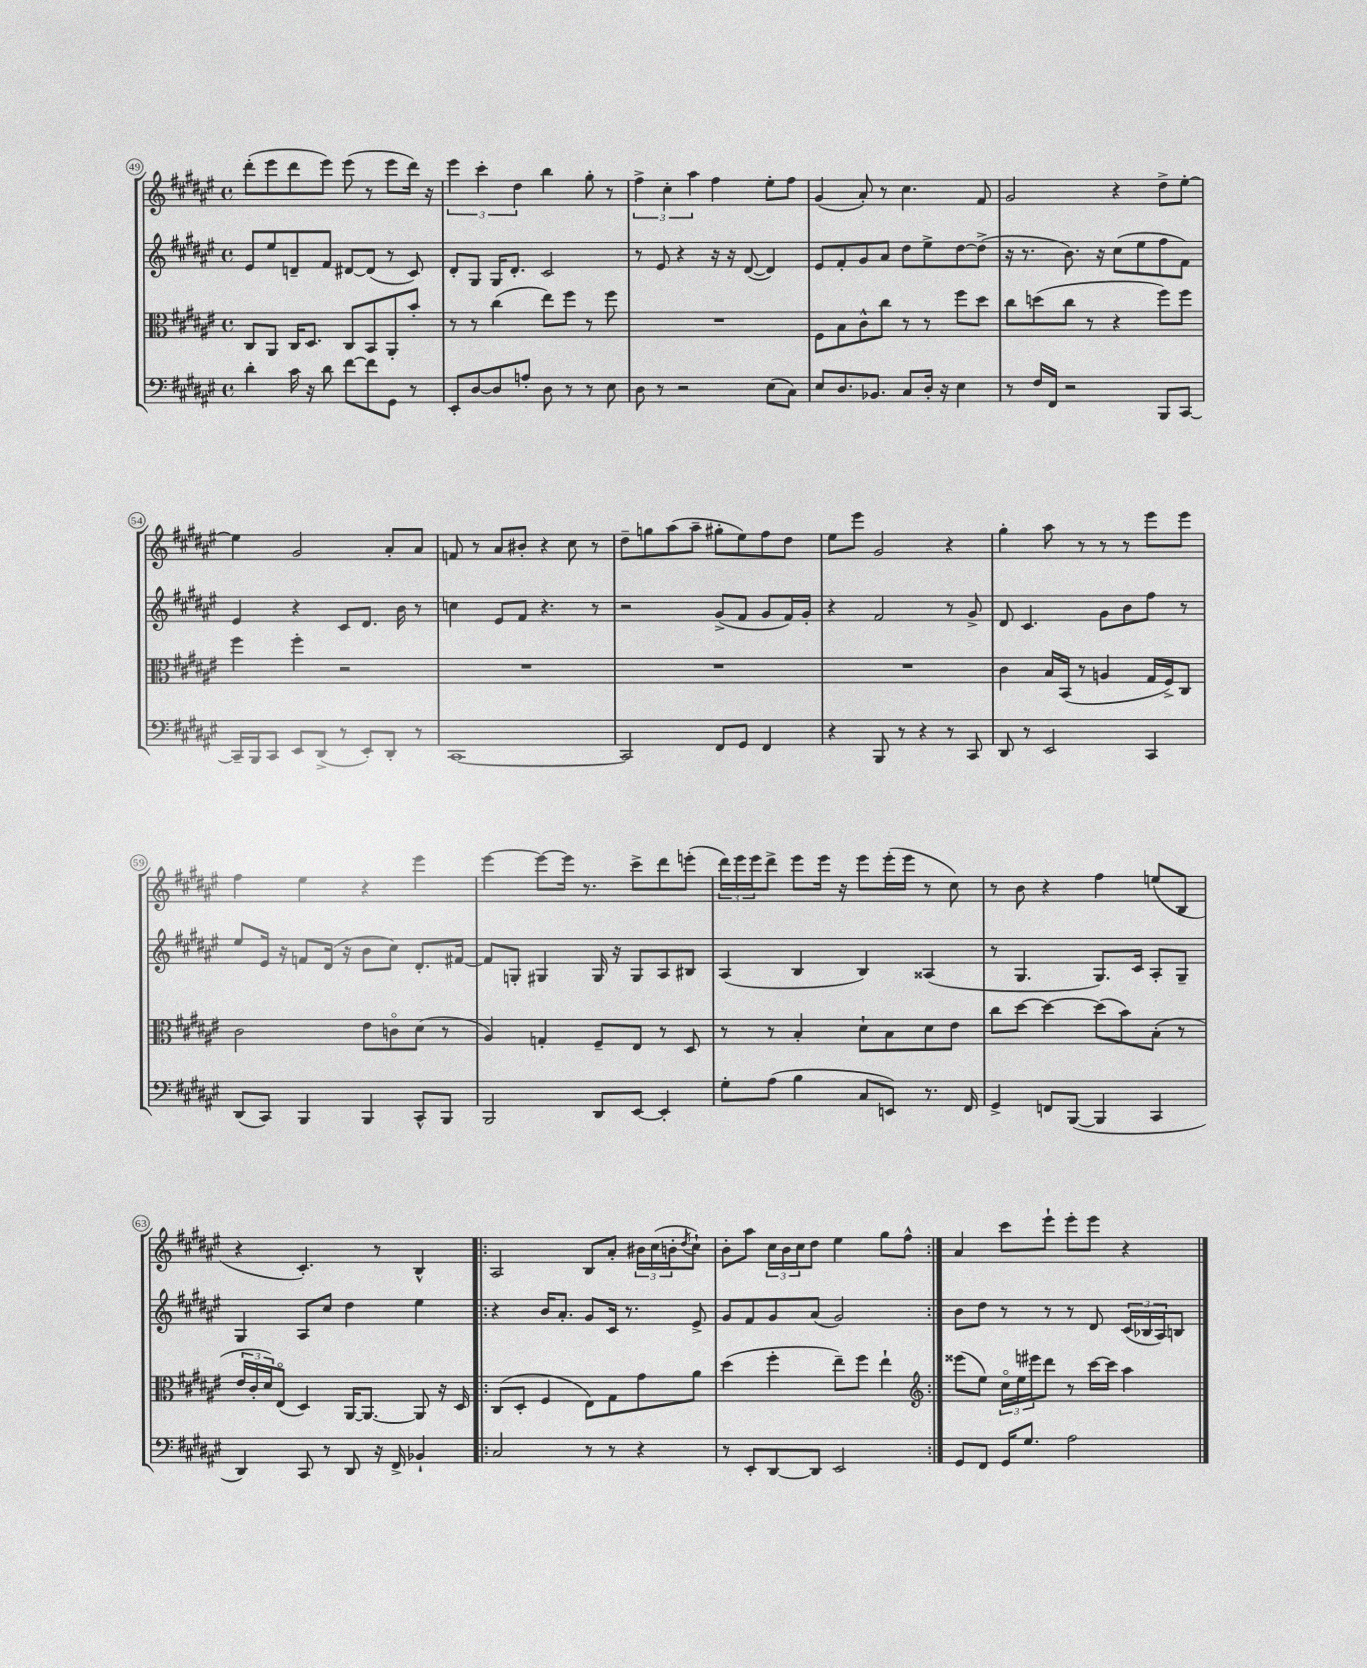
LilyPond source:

<<
\new StaffGroup <<
\new Staff = "s0" {
    \clef treble \key fis \major \defaultTimeSignature \time 4/4
    dis'''8-.( eis'''8 dis'''8 eis'''8) eis'''8( r8 eis'''8 dis'''16) r16 |
    \tuplet 3/2 { eis'''4 cis'''4-. dis''4 } b''4 gis''8-. r8 |
    \tuplet 3/2 { fis''4-> cis''4-. ais''4 } fis''4 eis''8-. fis''8 |
    gis'4( ais'8-.) r8 cis''4. fis'8 |
    gis'2 r4 dis''8-> eis''8~-. |
    eis''4 gis'2 ais'8-. ais'8 |
    f'8 r8 ais'8 bis'8-. r4 cis''8 r8 |
    dis''8-- g''8 ais''8( ais''8-- gis''8-. eis''8) fis''8 dis''8 |
    eis''8 eis'''8 gis'2 r4 |
    gis''4-. ais''8 r8 r8 r8 eis'''8 eis'''8 |
    fis''4 eis''4 r4 eis'''4 |
    eis'''4~ eis'''8~ eis'''16 r8. cis'''8-> dis'''8 e'''8-.( |
    \tuplet 3/2 { dis'''16) eis'''16 eis'''16 } dis'''8-> eis'''8 eis'''16 r16 eis'''8 eis'''16-.( eis'''16 r8 cis''8) |
    r8 b'8 r4 fis''4 e''8( b8 |
    r4 cis'4.-.) r8 b4-^ |
    \repeat volta 2 { ais2 b8 ais'8-. \tuplet 3/2 { bis'16 cis''16( b'16-. } \acciaccatura { dis''8 } cis''8-!) |
    b'8-. ais''8 \tuplet 3/2 { cis''16 b'16 cis''16 } dis''8 eis''4 gis''8 fis''8-^ | }
    ais'4 cis'''8 eis'''8-! eis'''8-. eis'''8 r4 \bar "|." |
}
\new Staff = "s1" {
    \clef treble \key fis \major \defaultTimeSignature \time 4/4
    eis'8 eis''8 d'8-- fis'8 dis'8~ dis'8( r8 cis'8) |
    dis'8-. gis8 gis16 dis'8.-. cis'2 |
    r8 eis'8 r4 r16 r16 dis'8~( dis'4) |
    eis'8 fis'8-. gis'8 ais'8 dis''8 eis''8-> dis''8~ dis''8->( |
    r16 r8. b'8.) r16 cis''8( eis''8 fis''8 fis'8) |
    eis'4 r4 cis'8 dis'8. b'16 r8 |
    c''4 eis'8 fis'8 r4. r8 |
    r2 gis'8->( fis'8 gis'8 fis'16) gis'16-. |
    r4 fis'2 r8 gis'8-> |
    dis'8 cis'4. gis'8 b'8 fis''8 r8 |
    eis''8 eis'16 r16 f'8 dis'16( r16 b'8 cis''8) dis'8.-. fis'16~ |
    fis'8 g8-. gis4 gis16 r16 gis8 ais8 bis8 |
    ais4( b4 b4) aisis4( |
    r8 gis4. gis8.) cis'16 ais8-. gis8-- |
    gis4 ais8 cis''8 dis''4 eis''4 |
    \repeat volta 2 { r4 b'16 ais'8.-. gis'8 cis'16 r8. eis'8-> |
    gis'8 fis'8 gis'8 ais'8( gis'2) | }
    b'8 dis''8 r8 r8 r8 dis'8 \tuplet 3/2 { cis'16( bes16 ais16) } b8 \bar "|." |
}
\new Staff = "s2" {
    \clef alto \key fis \major \defaultTimeSignature \time 4/4
    cis8 ais,8 cis16 dis8. cis8 b,8 ais,8-. b'8-. |
    r8 r8 cis''4( eis''8) fis''8 r8 fis''8 |
    R1 |
    fis8 b8 cis'8-^ cis''8 r8 r8 fis''8 dis''8 |
    cis''8 d''8( cis''8 r8 r4 fis''8) fis''8 |
    fis''4 fis''4-. r2 |
    R1 |
    R1 |
    R1 |
    cis'4 b16 b,16( r8 a4 gis16 fis16->) cis8 |
    cis'2 eis'8 c'8\flageolet dis'8( r8 |
    ais4) g4-. fis8-- eis8 r8 dis8 |
    r8 r8 b4-. dis'8-! b8 dis'8 eis'8 |
    cis''8 dis''8~ dis''4~ dis''8( b'8) b8-.( r8 |
    \tuplet 3/2 { eis'16 cis'16-. dis'16) } eis8\flageolet( dis4) ais,16~ ais,8.~ ais,8 r16 dis16 |
    \repeat volta 2 { cis8( dis8-. fis4 eis8) gis8 gis'8 ais'8 |
    dis''4( fis''4-. eis''8--) fis''8 eis''4-! | }
    \clef treble eisis'''8( eis''8) \tuplet 3/2 { cis''16\flageolet eis''16 eis'''16 } dis'''8 r8 cis'''16~ cis'''16 ais''4 \bar "|." |
}
\new Staff = "s3" {
    \clef bass \key fis \major \defaultTimeSignature \time 4/4
    dis'4-. cis'16 r16 dis'8 fis'8~ fis'8 gis,8 r8 |
    eis,8-. dis8~ dis8 a8-. dis8 r8 r8 eis8 |
    dis8 r8 r2 eis8( cis8) |
    eis8 dis8. bes,8. cis8 dis16-. r16 eis4 |
    r8 fis16 fis,16 r2 b,,8 cis,8~ |
    cis,16-- b,,16 cis,8 eis,8 dis,8->( r8 eis,8-.) dis,8-. r8 |
    cis,1~ |
    cis,2 fis,8 gis,8 fis,4 |
    r4 b,,8 r8 r4 r8 cis,8 |
    dis,8 r8 eis,2 cis,4 |
    dis,8( cis,8) b,,4 b,,4 cis,8-^ b,,8 |
    b,,2 dis,8 eis,8~ eis,4-. |
    gis8-. ais8( b4 cis8 e,8) r8. fis,16 |
    gis,4-> f,8 b,,8~( b,,4 cis,4 |
    dis,4) cis,8 r8 dis,8 r16 fis,16-> bes,4-! |
    \repeat volta 2 { cis2 r8 r8 r4 |
    r8 eis,8-. dis,8~ dis,8 eis,2 | }
    gis,8 fis,8 gis,16 gis8. ais2 \bar "|." |
}
>>
>>
\layout { \context { \Score currentBarNumber = #49 \override BarNumber.stencil = #(make-stencil-circler 0.1 0.3 ly:text-interface::print) } }
